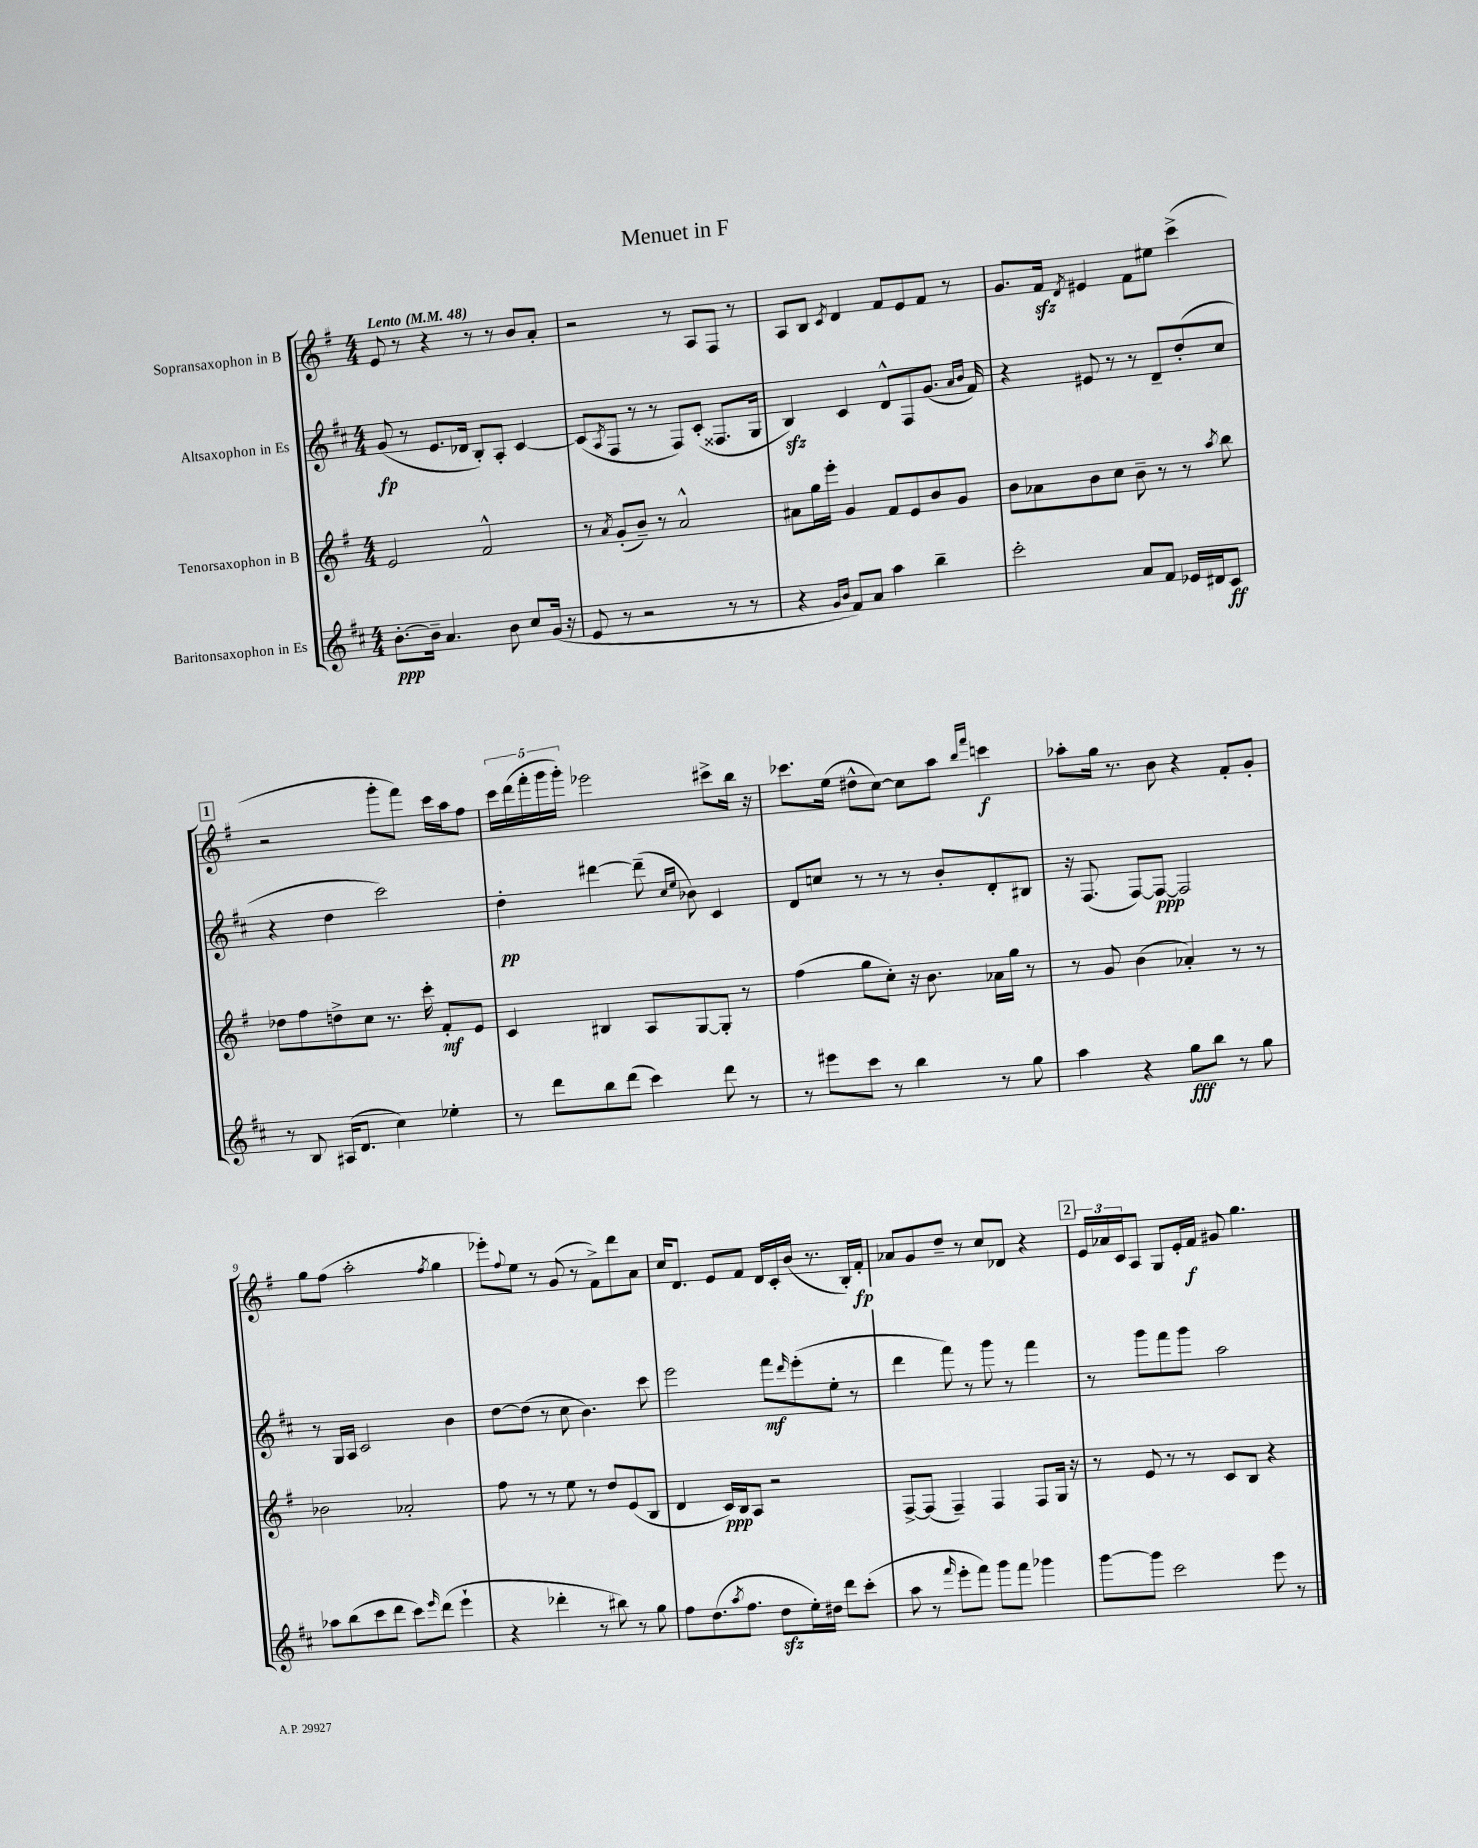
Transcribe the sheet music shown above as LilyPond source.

\header { title = "Menuet in F" }
<<
\new StaffGroup <<
\new Staff = "s0" \with { instrumentName = "Sopransaxophon in B" } {
    \clef treble \key g \major \numericTimeSignature \time 4/4 \tempo "Lento" 4 = 48
    e'8 r8 r4 r8 r8 b'8 a'8-. |
    r2 r8 a8 fis8 r8 |
    a8 b8 \acciaccatura { c'8 } d'4 fis'8 e'8 fis'8 r8 |
    g'8. fis'16\sfz \acciaccatura { d'8 } eis'4 fis'8 eis''8 c'''4->( |
    \mark \markup { \box "1" } r2 g'''8-. fis'''8) c'''16 a''16 fis''8 |
    \tuplet 5/4 { c'''16 d'''16( fis'''16-. g'''16 g'''16-.) } ees'''2 cis'''8-> b''16 r16 |
    ces'''8. e''16( dis''8-^ c''8~) c''8 a''8 \grace { b''16 fis'''16 } c'''4\f |
    aes''8-. g''16 r8. b'8 r4 fis'8-. g'8-. |
    g''8 fis''8( a''2-. \acciaccatura { fis''8 } g''4 |
    ees'''8-.) \appoggiatura { fis''8 } e''8 r8 g'8( r8 fis'8->) d'''8 a'8 |
    c''16 d'8. e'8 fis'8 d'16 c'16-. b'16( r8. b16-.) fis'16-.\fp |
    aes'8 g'8 d''8-- r8 c''8 des'8 r4 |
    \mark \markup { \box "2" } \tuplet 3/2 { e'16 aes'16 c'16 } a8 g8 e'16-. fis'16\f gis'8 g''4. \bar "|." |
}
\new Staff = "s1" \with { instrumentName = "Altsaxophon in Es" } {
    \clef treble \key d \major \numericTimeSignature \time 4/4
    g'8\fp( r8 e'8. des'16 b8-.) a8-. cis'4~ |
    cis'8( \acciaccatura { a8 } fis8 r8 r8 fis8) cis'8-.( fisis8. g16 |
    b4\sfz) cis'4 d'8-^ fis8 g'8.( \grace { a'16 b'16 } fis'16) |
    r4 eis'8 r8 r8 d'8-- d''8-.( cis''8 |
    \mark \markup { \box "1" } r4 d''4 cis'''2) |
    d''4-.\pp dis'''4~ dis'''8--( \grace { cis''16 e''16 } bes'8) cis'4 |
    d'8 c''8 r8 r8 r8 b'8-. d'8-. bis8 |
    r16 fis8.( fis8~) fis8~\ppp fis2 |
    r8 g16 a16 cis'2 b'4 |
    d''8~ d''8( r8 cis''8 b'4.) cis'''8 |
    e'''2 fis'''8\mf \grace { d'''16 } e'''8-.( e''8-. r8 |
    d'''4 fis'''8) r8 g'''8 r8 fis'''4 |
    \mark \markup { \box "2" } r8 g'''8 fis'''8 g'''8 a''2 \bar "|." |
}
\new Staff = "s2" \with { instrumentName = "Tenorsaxophon in B" } {
    \clef treble \key g \major \numericTimeSignature \time 4/4
    e'2 fis'2-^ |
    r8 \acciaccatura { a'8 } g'8-.( b'8--) r8 a'2-^ |
    ais'8 g''16 e'''16-. g'4 fis'8 e'8 b'8 g'8 |
    b'8 aes'8 b'8 c''8 b'8-- r8 r8 \acciaccatura { a''8 } b''8 |
    \mark \markup { \box "1" } des''8 fis''8 d''8-> c''8 r8. c'''16-. fis'8-.\mf e'8 |
    c'4 bis4 a8 g8~ g8-. r8 |
    fis''4( g''8 c''8-.) r16 b'8. aes'16 g''16 r8 |
    r8 g'8 b'4( aes'4-.) r8 r8 |
    bes'2 aes'2-. |
    fis''8 r8 r8 e''8 r8 d''8 e'8( b8 |
    d'4 c'16\ppp) b16 a8 r2 |
    fis8~-> fis8( fis4--) fis4 fis8 g16 r16 |
    \mark \markup { \box "2" } r8 e'8 r8 r8 c'8 b8 r4 \bar "|." |
}
\new Staff = "s3" \with { instrumentName = "Baritonsaxophon in Es" } {
    \clef treble \key d \major \numericTimeSignature \time 4/4
    b'8.~-.\ppp b'16-- a'4. b'8 cis''8 g'16( r16 |
    e'8 r8 r2 r8 r8 |
    r4 \grace { g'16 b'16 } fis'8) a'8 a''4 b''4-- |
    cis'''2-. a'8 fis'8 ees'16 dis'16 cis'8\ff |
    \mark \markup { \box "1" } r8 b8 ais16( d'8. cis''4) ees''4-. |
    r8 d'''8 b''8 d'''8( cis'''4) d'''8 r8 |
    r8 eis'''8 cis'''8 r8 b''4 r8 g''8 |
    a''4 r4 g''8\fff b''8 r8 g''8 |
    aes''8 b''8( cis'''8 d'''8 cis'''8) \grace { e'''16 } d'''8( e'''4-! |
    r4 des'''4-. r8 bis''8) r8 g''8 |
    fis''8 d''8.( \acciaccatura { a''8 } fis''8. d''8\sfz e''16-.) dis''16 d'''8 cis'''8-.( |
    a''8 r8 \grace { fis'''16 } e'''8-. fis'''8) g'''8 fis'''8 ges'''4 |
    \mark \markup { \box "2" } g'''8~ g'''8 cis'''2 e'''8 r8 \bar "|." |
}
>>
>>
